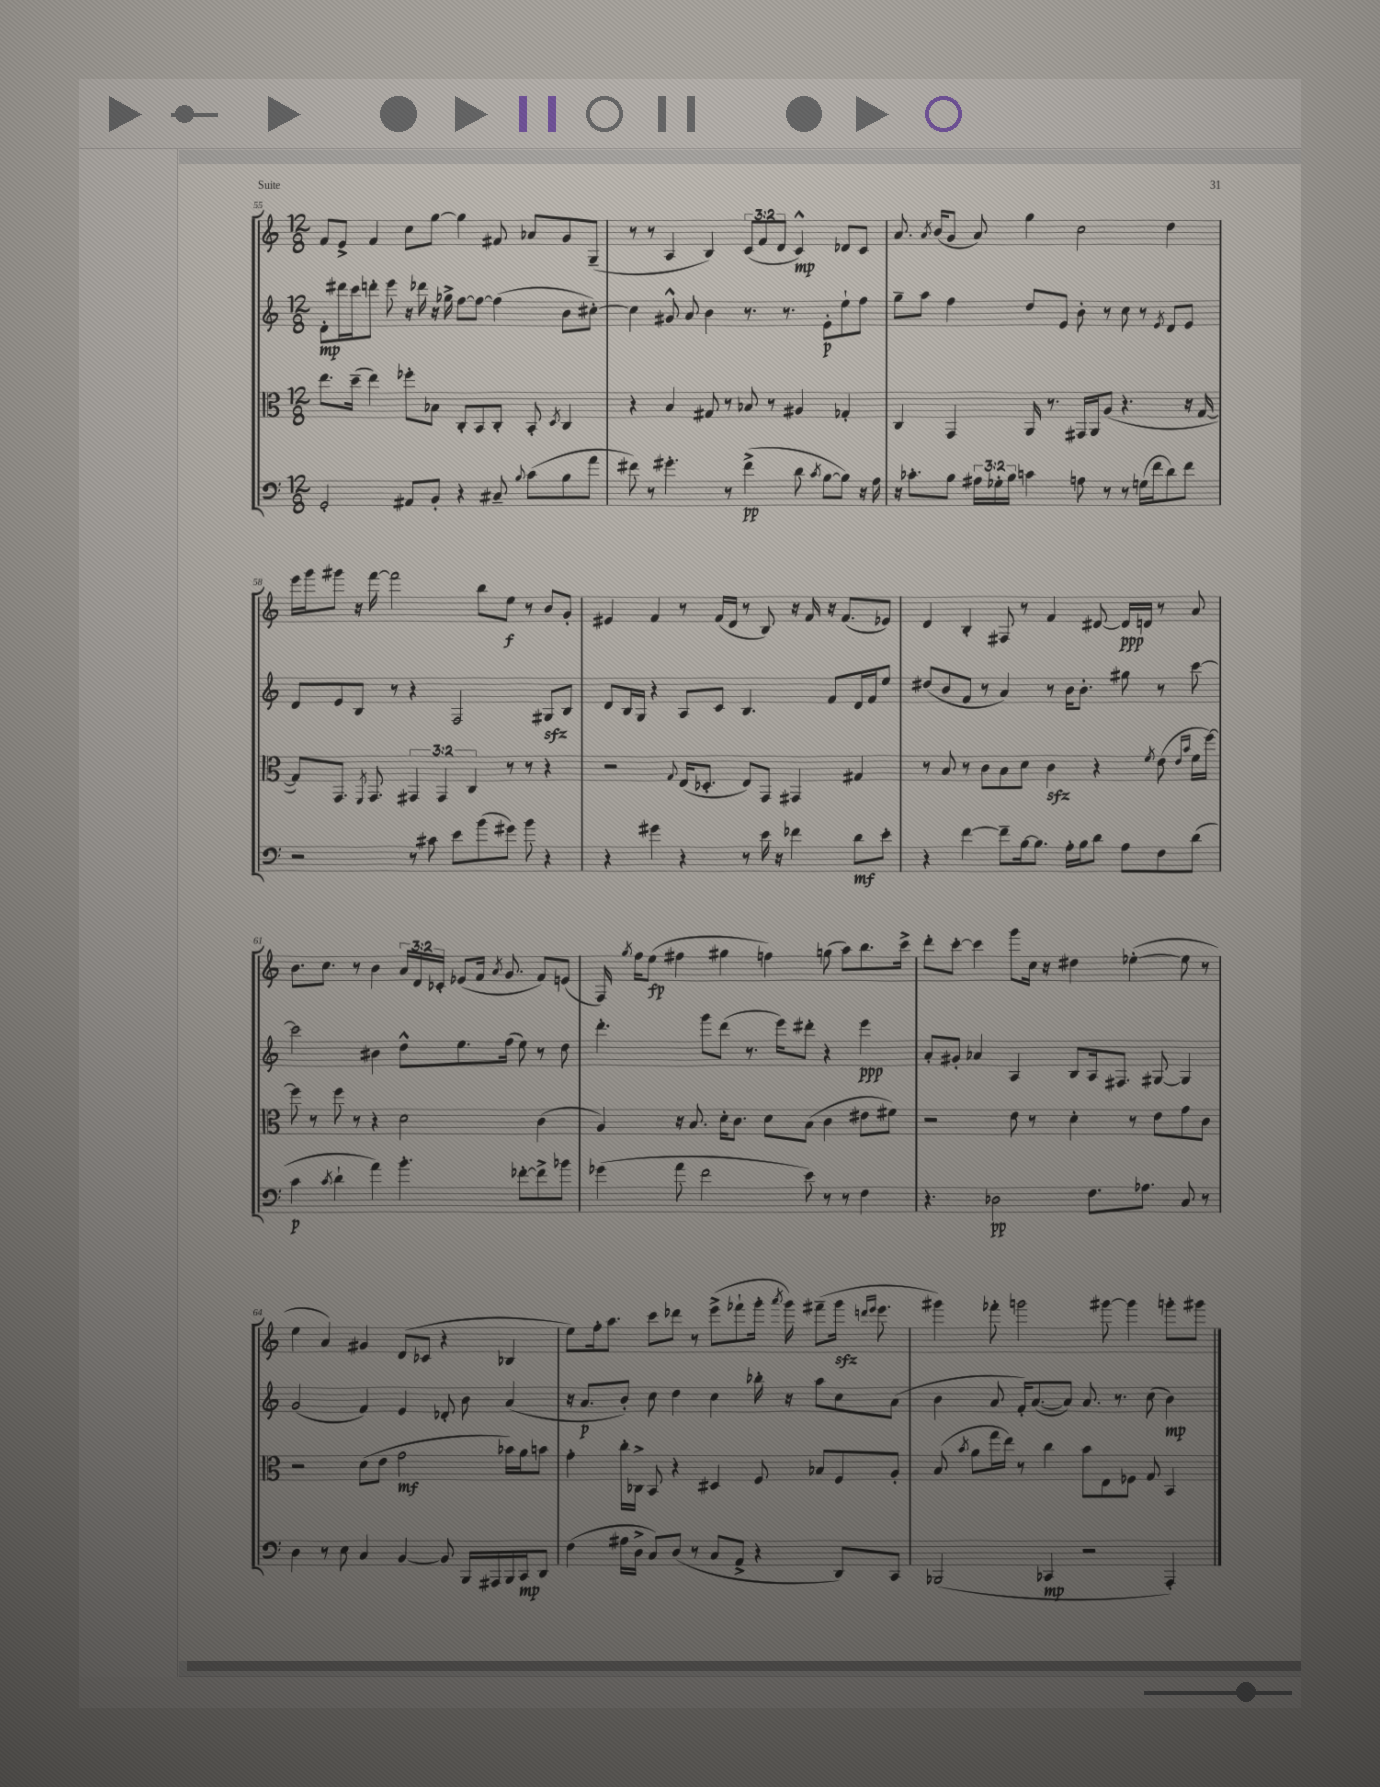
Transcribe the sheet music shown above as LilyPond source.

<<
\new StaffGroup <<
\new Staff = "s0" {
    \clef treble \key c \major \numericTimeSignature \time 12/8 \override Staff.TupletNumber.text = #tuplet-number::calc-fraction-text
    \autoBeamOff f'8[ e'8]-> f'4 c''8[ g''8]~ g''4 fis'8 aes'8[ g'8 g8]--( |
    r8 r8 a4 b4) \tuplet 3/2 { c'8[( f'8 d'8] } c'4-^\mp) des'8[ c'8] |
    a'8. \acciaccatura { a'8 } b'16[( g'8] a'8) g''4 c''2 d''4 |
    e'''16[ g'''16 gis'''8] r16 f'''16~ f'''2 b''8[ e''8]\f r8 b'8[ g'8]-. |
    eis'4 f'4 r8 f'16[( d'16] r8 b8) r16 f'16 r16 f'8.[( ees'8]) |
    d'4 b4-. fis8 r8 f'4 dis'8~ dis'16[\ppp d'16] r8 a'8 |
    b'8.[ c''8.] r8 b'4 \tuplet 3/2 { a'16[ d'16 ces'16]-. } ees'8[( f'16] \acciaccatura { a'8 } g'8. f'8[) e'8]( |
    f16) \acciaccatura { g''8 } f''16[ e''8]\fp( fis''4 gis''4 f''4) g''8( a''8[) b''8. c'''16]-> |
    d'''8[-. c'''8]~-. c'''4 g'''8[ c''16] r16 dis''4 ees''4~-.( ees''8 r8 |
    e''4 a'4) gis'4 d'8[( ces'8] r4 bes4 |
    e''8[) f''16-. a''8.] c'''8[ des'''8] r8 e'''8[->( fes'''8-! g'''16]-. \acciaccatura { a'''8 } g'''16) fis'''8[--( g'''16]\sfz \grace { d'''16[ e'''16] } e'''8. |
    gis'''4) fes'''8-. g'''2 gis'''8~ gis'''4 g'''8[-. gis'''8] \bar "|." |
}
\new Staff = "s1" {
    \clef treble \key c \major \numericTimeSignature \time 12/8
    \autoBeamOff d'8[-.\mp dis'''16 c'''16 d'''8]-. e'''8 r16 des'''16 r16 ges''16-> f''8[~ f''8]~ f''4( b'8[ cis''8]~-.) |
    cis''4 gis'8-^ a'8 b'4 r8. r8. e'8[-.\p e''8-! f''8] |
    g''8[-- a''8] f''4 d''8[ e'8] b'8-. r8 c''8 r8 \acciaccatura { e'8 } d'8[ e'8] |
    d'8[ e'8 b8] r8 r4 f2 gis8[\sfz b8] |
    d'8[ b16 g16] r4 a8[ c'8] b4. f'8[ d'16 f'16 e''8] |
    dis''8[( b'8 f'8] r8 a'4) r8 b'16[ b'8.]-. gis''8 r8 c'''8~ |
    c'''2 bis'4 d''8[-^ e''8. f''16]( e''8) r8 d''8 |
    d'''4.-. g'''8[ d'''8]( r8. e'''16[) dis'''8]-. r4 e'''4\ppp |
    a'8[-. gis'8]-. aes'4 a4 b8[ a16 fis8.] gis8~ gis4 |
    g'2( f'4) e'4 des'8-. b'8 a'4( |
    r16 a'8.[\p b'8]-.) c''8 d''4 c''4 bes''16-. r16 a''8[ c''8 a'8]( |
    b'4 a'8 f'16[-.) a'8.~( a'8]) a'8. r8. c''8( b'4\mp) \bar "|." |
}
\new Staff = "s2" {
    \clef alto \key c \major \numericTimeSignature \time 12/8 \override Staff.TupletNumber.text = #tuplet-number::calc-fraction-text
    \autoBeamOff e''8.[ d''16]--( e''4) fes''8[-. bes8] c8[-. b,8 c8]-. b,8-. \acciaccatura { d8 } c4 |
    r4 b4 gis8 r8 bes8 r8 ais4 ges4-. |
    c4 g,4 a,16 r8. gis,16[ a,16 a8]( r4. r16 g16~ |
    g8[) g,8.] \acciaccatura { f,8 } g,8. \tuplet 3/2 { gis,4 gis,4 c4 } r8 r8 r4 |
    r2 \appoggiatura { g8 } e16[( des8.]-. e8[) g,8] gis,4 gis4 |
    r8 b8 r8 c'8[ b8 d'8] c'4\sfz r4 \acciaccatura { f'8 } e'8( \grace { e'16[ b'16] } f'16[ f''16]~) |
    f''8 r8 f''8 r8 r4 d'2 c'4( |
    a4) r16 b8. d'16[-. c'8.] d'8[ b8]( c'4 eis'8[ fis'8]) |
    r2 e'8 r8 d'4-. r8 e'8[ g'8 c'8] |
    r2 d'8[( e'8] g'2\mf bes'16[) a'16 b'8] |
    g'4-. c''16[-. ces16]-> b,8 r4 dis4 f8 bes8[ f8 a8]-. |
    b8( \acciaccatura { b'8 } a'8[ g''16 e''16]) r8 c''4 b'8[ e8 fes8] g8 b,4 \bar "|." |
}
\new Staff = "s3" {
    \clef bass \key c \major \numericTimeSignature \time 12/8 \override Staff.TupletNumber.text = #tuplet-number::calc-fraction-text
    \autoBeamOff g,2-. ais,8[ b,8]-. r4 cis8-- \appoggiatura { b8 } c'8[( b8 a'8] |
    fis'8) r8 gis'4.-. r8 fis'4->\pp( d'8 \acciaccatura { c'8 } b8[~ b8]) r16 a16 |
    r16 ces'8.[-. b8] \tuplet 3/2 { ais16[ ges16-. b16] } c'4 a8 r8 r8 g16[( f'16 d'8) f'8] |
    r2 r8 cis'8 e'8[ b'8( gis'8]) b'8 r4 |
    r4 gis'4 r4 r8 e'16 r16 fes'4 d'8[\mf e'8]-. |
    r4 f'4~ f'8[-- b16~ b8.] a16[-. b16 d'8] a8[ f8 d'8]( |
    c'4\p \acciaccatura { c'8 } d'4-! a'4) b'4.-. fes'8[~-. fes'8-> bes'8] |
    ges'4( a'8 f'2 e'8) r8 r8 f4 |
    r4. des2\pp f8.[ aes8.] c8 r8 |
    d4 r8 e8 c4 b,4~ b,8 b,,16[ ais,,16 b,,16 c,16\mp d,8] |
    f4( ais16[ d16]-> c8[) d8]( r8 c8[ a,8]-> r4 d,8[) c,8] |
    bes,,2( ces,4\mp r2 a,,4-.) \bar "|." |
}
>>
>>
\layout { \context { \Score currentBarNumber = #55 } }
